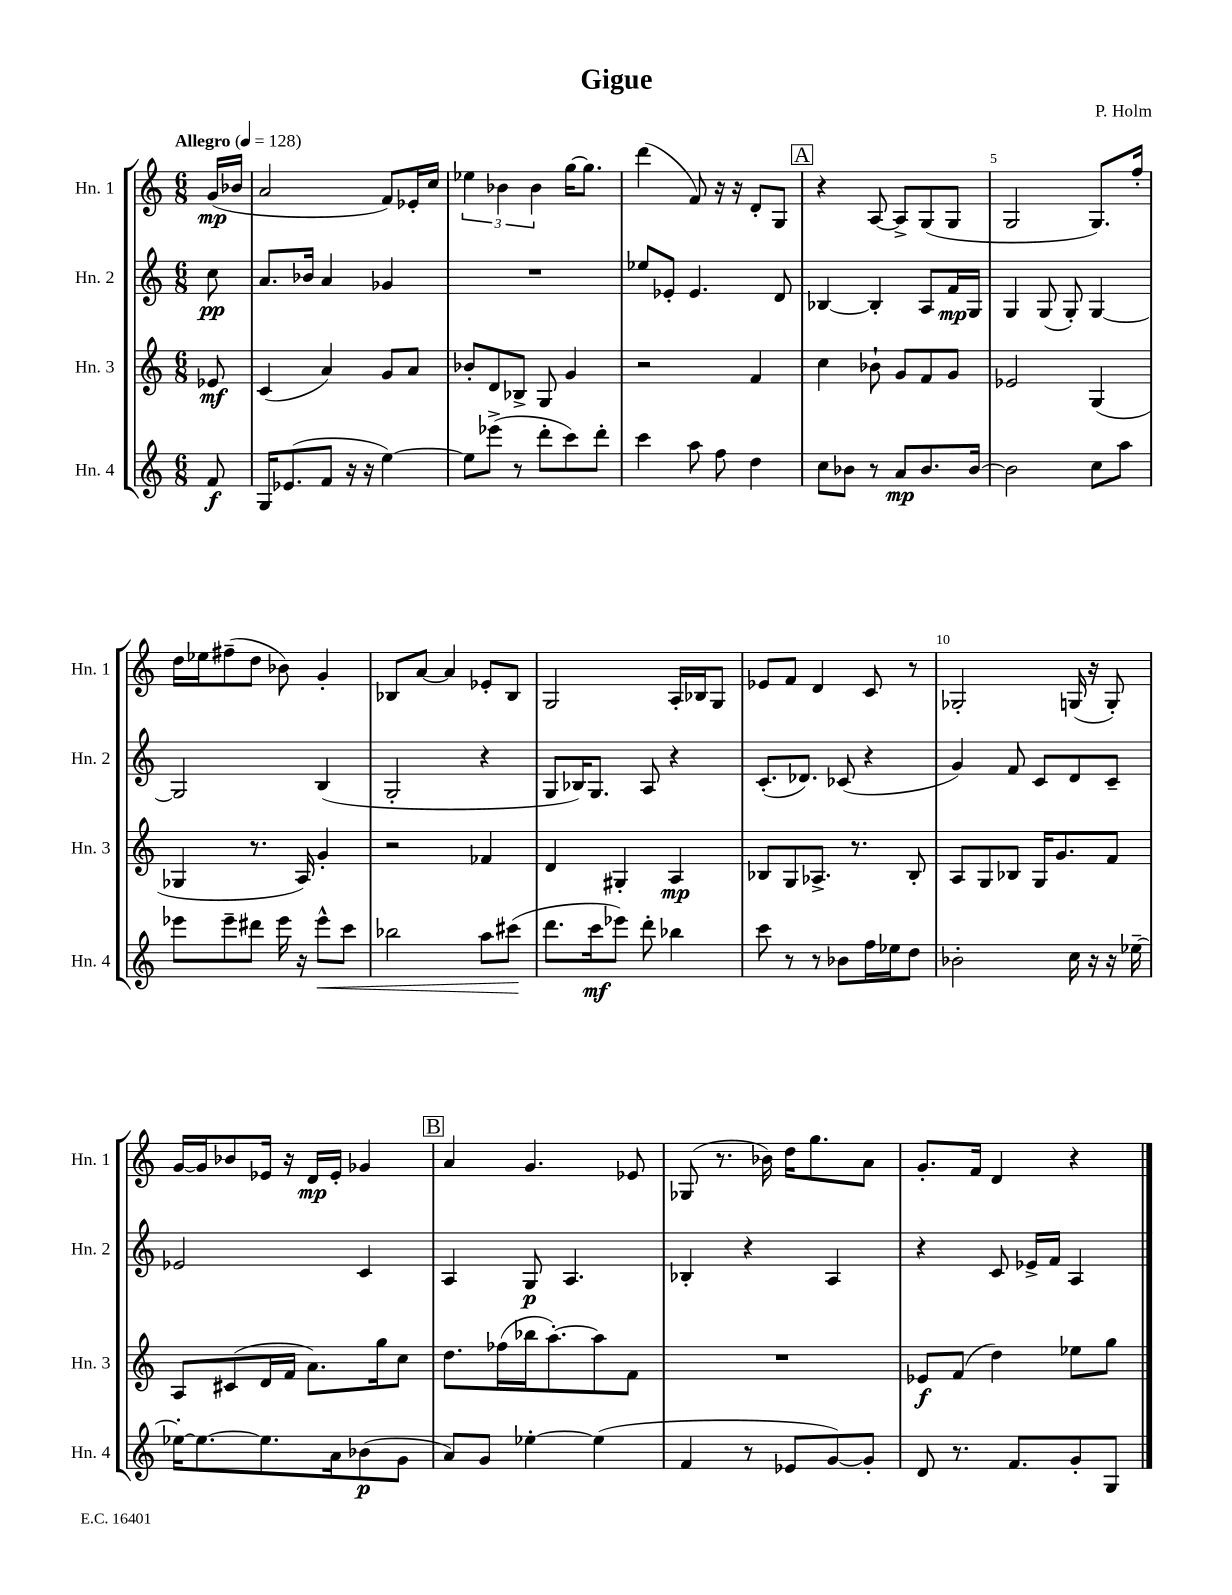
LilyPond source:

\header { title = "Gigue" composer = "P. Holm" }
<<
\new StaffGroup <<
\new Staff = "s0" \with { instrumentName = "Hn. 1" shortInstrumentName = "Hn. 1" } {
    \clef treble \key c \major \numericTimeSignature \time 6/8 \partial 8 \tempo "Allegro" 4 = 128
    g'16\mp( bes'16 |
    a'2 f'8) ees'16-. c''16 |
    \tuplet 3/2 { ees''4 bes'4 bes'4 } g''16~ g''8. |
    d'''4( f'8) r16 r16 d'8-. g8 |
    \mark \markup { \box "A" } r4 a8~ a8-> g8( g8 |
    g2 g8.) f''16-. |
    d''16 ees''16 fis''8--( d''8 bes'8) g'4-. |
    bes8 a'8~ a'4 ees'8-. bes8 |
    g2 a16-. bes16 g8 |
    ees'8 f'8 d'4 c'8 r8 |
    ges2-. g16( r16 g8-.) |
    g'16~ g'16 bes'8 ees'16 r16 d'16\mp ees'16-. ges'4 |
    \mark \markup { \box "B" } a'4 g'4. ees'8 |
    ges8( r8. bes'16) d''16 g''8. a'8 |
    g'8.-. f'16 d'4 r4 \bar "|." |
}
\new Staff = "s1" \with { instrumentName = "Hn. 2" shortInstrumentName = "Hn. 2" } {
    \clef treble \key c \major \numericTimeSignature \time 6/8 \partial 8
    c''8\pp |
    a'8. bes'16 a'4 ges'4 |
    R2. |
    ees''8 ees'8-. ees'4. d'8 |
    \mark \markup { \box "A" } bes4~ bes4-. a8 f'16\mp g16 |
    g4 g8( g8-.) g4~ |
    g2 b4( |
    g2-. r4 |
    g8 bes16) g8. a8 r4 |
    c'8.-.( des'8.) ces'8( r4 |
    g'4) f'8 c'8 d'8 c'8-- |
    ees'2 c'4 |
    \mark \markup { \box "B" } a4 g8\p a4. |
    bes4-. r4 a4 |
    r4 c'8 ees'16-> f'16 a4 \bar "|." |
}
\new Staff = "s2" \with { instrumentName = "Hn. 3" shortInstrumentName = "Hn. 3" } {
    \clef treble \key c \major \numericTimeSignature \time 6/8 \partial 8
    ees'8\mf |
    c'4( a'4) g'8 a'8 |
    bes'8-. d'8 bes8-> g8 g'4 |
    r2 f'4 |
    \mark \markup { \box "A" } c''4 bes'8-! g'8 f'8 g'8 |
    ees'2 g4( |
    ges4 r8. a16) g'4-. |
    r2 fes'4 |
    d'4 gis4-. a4\mp |
    bes8 g8 aes8.-> r8. bes8-. |
    a8 g8 bes8 g16 g'8. f'8 |
    a8 cis'8( d'16 f'16 a'8.) g''16 c''8 |
    \mark \markup { \box "B" } d''8. fes''16( bes''16 a''8.~-.) a''8 f'8 |
    R2. |
    ees'8\f f'8( d''4) ees''8 g''8 \bar "|." |
}
\new Staff = "s3" \with { instrumentName = "Hn. 4" shortInstrumentName = "Hn. 4" } {
    \clef treble \key c \major \numericTimeSignature \time 6/8 \partial 8
    f'8\f |
    g16 ees'8.( f'8 r16 r16 e''4~) |
    e''8 ees'''8->( r8 d'''8-. c'''8) d'''8-. |
    c'''4 a''8 f''8 d''4 |
    \mark \markup { \box "A" } c''8 bes'8 r8 a'8\mp bes'8. bes'16~ |
    bes'2 c''8 a''8 |
    ees'''8 ees'''8-- dis'''8 ees'''16 r16 ees'''8-^\< c'''8 |
    bes''2 a''8 cis'''8\!( |
    d'''8. c'''16\mf ees'''8) d'''8-. bes''4 |
    c'''8 r8 r8 bes'8 f''16 ees''16 d''8 |
    bes'2-. c''16 r16 r16 ees''16~-- |
    ees''16~-. ees''8.~ ees''8. a'16 bes'8\p( g'8 |
    \mark \markup { \box "B" } a'8) g'8 ees''4~-. ees''4( |
    f'4 r8 ees'8 g'8~) g'8-. |
    d'8 r8. f'8. g'8-. g8 \bar "|." |
}
>>
>>
\layout { \context { \Score \override BarNumber.break-visibility = ##(#f #t #t) barNumberVisibility = #(every-nth-bar-number-visible 5) } }
